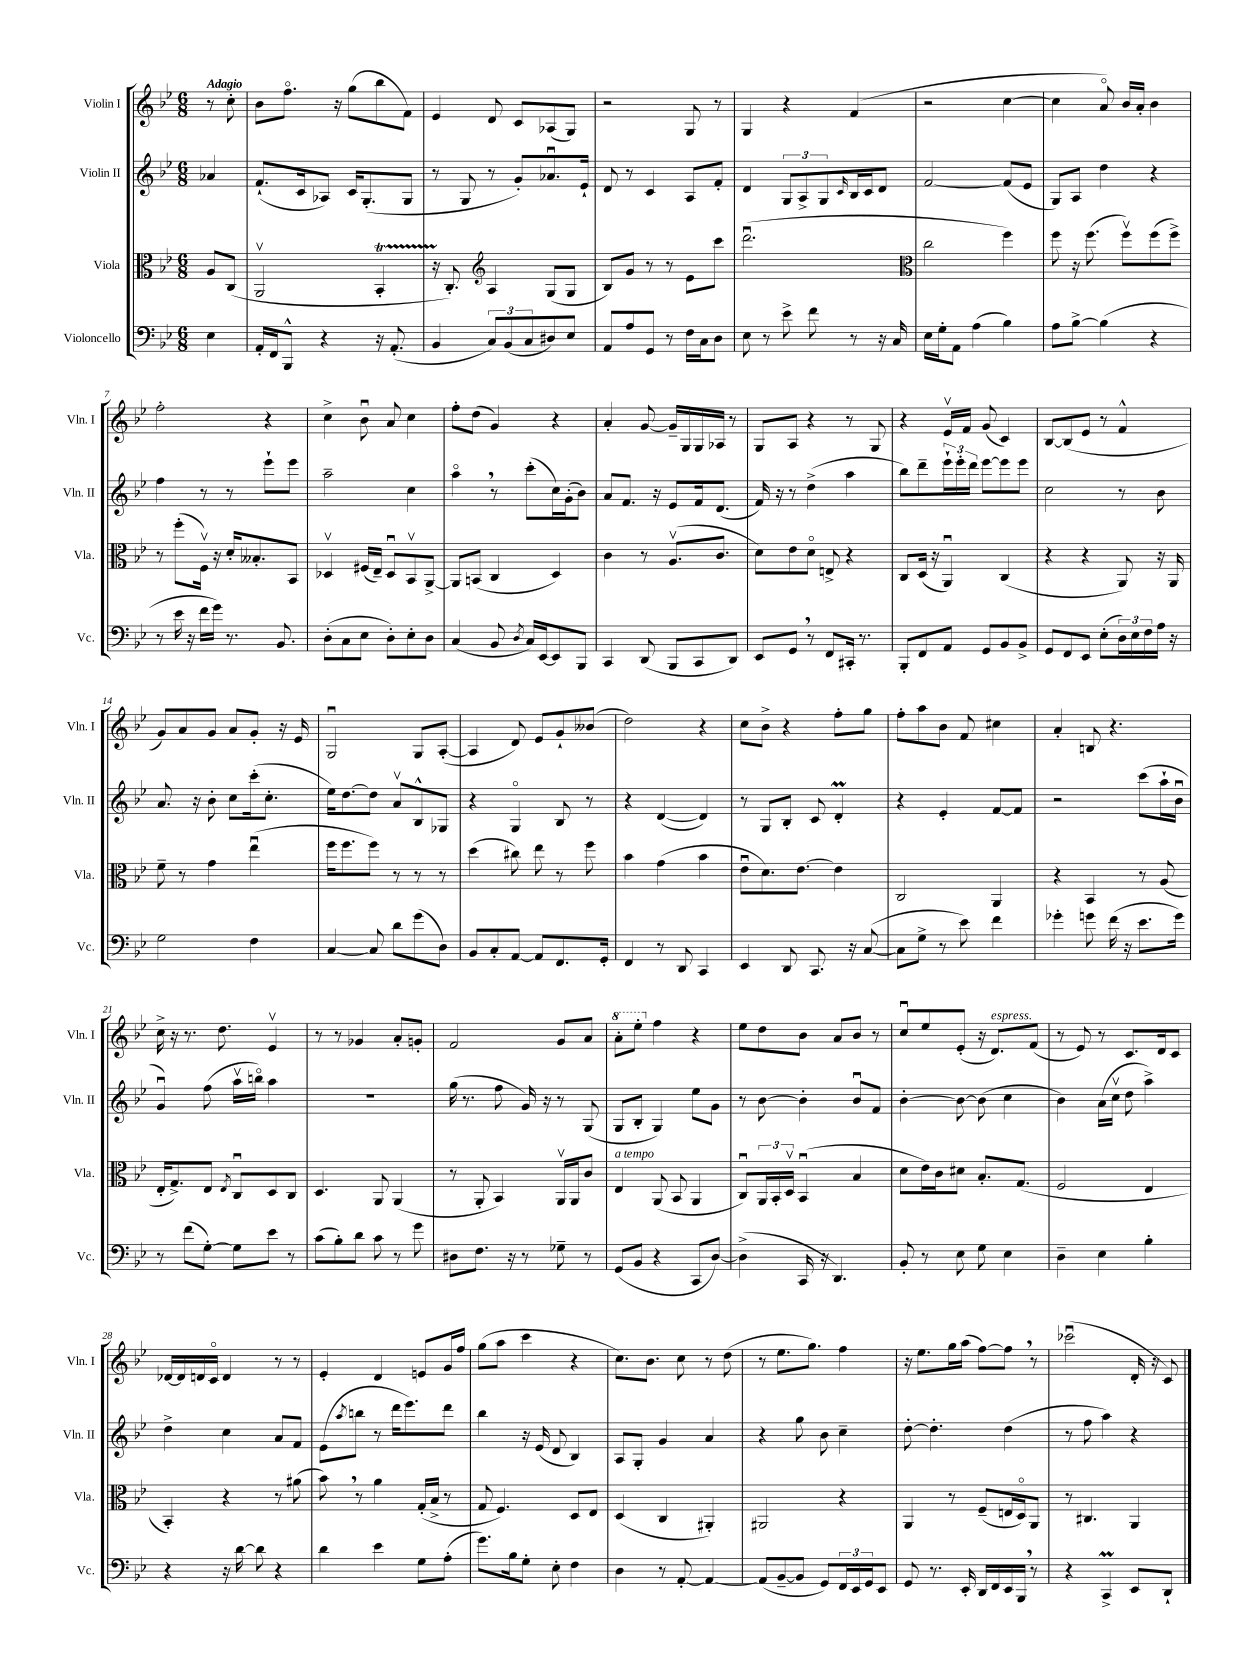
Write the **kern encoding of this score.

**kern	**kern	**kern	**kern
*staff4	*staff3	*staff2	*staff1
*clefF4	*clefC3	*clefG2	*clefG2
*k[b-e-]	*k[b-e-]	*k[b-e-]	*k[b-e-]
*M6/8	*M6/8	*M6/8	*M6/8
4E-	8A	4a-	8r
.	(8C	.	8cc'
=	=	=	=
16AA'	2AAv	(8.f`	8b-
16FF	.	.	.
8BBB-^^	.	.	8.ffo
.	.	16c	.
4r	.	8A-)	.
.	.	.	16r
.	.	16c	(8gg
.	.	(8.G'	.
16r	4BB-'	.	8bb-
(8.AA'	.	.	.
.	.	8G	8f)
=	=	=	=
4BB-	16r	8r	4e-
.	8.C')	.	.
.	.	8G	.
*	*clefG2	*	*
12C)	4A	8r	8d
(12BB-	.	.	.
.	.	8g')	8c
12C	.	.	.
8D#)	(8G	8.a-u	(8A-
8E-	8G	.	8G)
.	.	16e-`	.
=	=	=	=
8AA	8B-)	8d	2r
8A	8g	8r	.
8GG	8r	4c	.
8r	8r	.	.
16F	8e-	8A	8G
16C	.	.	.
8D	8ccc	8f'	8r
=	=	=	=
8E-	(2.dddu	4d	4G
8r	.	.	.
8e-^	.	12G	4r
.	.	12A^	.
8f	.	.	.
.	.	12G	.
.	.	16qqc	.
8r	.	16B-	(4f
.	.	16c	.
16r	.	8d	.
16C	.	.	.
=	=	=	=
*	*clefC3	*	*
16E-	2cc	[2f	2r
16G'	.	.	.
8AA	.	.	.
(4A	.	.	.
4B-)	4ff)	(8f]	[4cc
.	.	8e-	.
=	=	=	=
8A	8ff	8G)	4cc]
[8B-^	16r	8A	.
.	(8.ff	.	.
(4B-]	.	4dd	8ao)
.	8ffv)	.	16b-
.	.	.	16a'
4r	(8ff	4r	4b-
.	8ff^)	.	.
=	=	=	=
8r	8r	4ff	2ff'
16e-	(8ff'	.	.
16r	.	.	.
16f	16Fv)	8r	.
16g)	16r	.	.
8.r	16d'	8r	.
.	8.B--'	.	.
.	.	8eee-`	4r
8.BB-	.	.	.
.	8BB-	8eee-	.
=	=	=	=
(8D'	4D-v	2aa~	4cc^
8C	.	.	.
8E-	(16F#	.	8b-u
.	16E-~)	.	.
8D')	8D-u	.	8a
8E-'	8BB-v	4cc	4cc
8D	[8AA^	.	.
=	=	=	=
(4C	8AA]	4aao	8ff'
.	(8BB	.	(8dd
8BB-	4C	8r	4g)
8qD	.	.	.
16C)	.	(8ccc'	.
[16EE-	.	.	.
8EE-]	4D)	16cc)	4r
.	.	(16g'	.
8BBB-	.	8b-)	.
=	=	=	=
4CC	4c	8a	4a'
.	.	8.f	.
(8DD	8r	.	[8g
.	.	16r	.
8BBB-	(8.Av	8e-	16g~]
.	.	.	16G
8CC	.	16f	16G
.	8.c	(8.d	16A-
8DD)	.	.	8r
=	=	=	=
8EE-	8d)	16f)	8G
.	.	16r	.
8GG	8e-	8r	8A
8r	8do	(4dd^	4r
8FF	8E^	.	.
16CC#'	4r	4aa	8r
8.r	.	.	.
.	.	.	8G
=	=	=	=
8BBB-'	8C	8bb-)	4r
8FF	(16D	8ddd~	.
.	16r	.	.
8AA	4AAu)	24eee-`	16e-v
.	.	24eee-'	.
.	.	.	16f
.	.	24ddd	.
8GG	.	[8eee-	(8g
8BB-	(4C	8eee-]	4c)
8BB-^	.	8eee-	.
=	=	=	=
8GG	4r	2cc	[8B-
8FF	.	.	(8B-]
8EE-	4r	.	8e-
(8E-'	.	.	8r
24D)	8AA)	8r	4f^^
24E-	.	.	.
24F	.	.	.
16A	16r	8b-	.
16r	16AA	.	.
=	=	=	=
2G	8f~	8.a	8g)
.	8r	.	8a
.	.	16r	.
.	4g	8b-'	8g
.	.	8cc	8a
4F	(4ee-u	(16ccc'	8g'
.	.	8.cc'	.
.	.	.	16r
.	.	.	16e-
=	=	=	=
[4C	16ff	16ee-)	2Gu
.	8.ff	[8.dd	.
8C]	8ff)	8dd]	.
8d	8r	8av	.
(8g	8r	8B-^^	8G
8D)	8r	8G-	([8A'
=	=	=	=
8BB-	(4dd	4r	4A]
8C'	.	.	.
[8AA	8cc#)	4Go	8d)
8AA]	8ee-	.	8e-
8.FF	8r	8B-	8g`
.	8ff	8r	(8b--
16GG'	.	.	.
=	=	=	=
4FF	4b-	4r	2dd)
8r	(4g	([4d	.
8DD	.	.	.
4CC	4b-	4d])	4r
=	=	=	=
4EE-	8e-u	8r	8cc
.	8.d)	8G	8b-^
8DD	.	8B-'	4r
.	[8.e-	.	.
8.CC	.	8c	.
.	4e-]	4d'	8ff'
16r	.	.	.
([8C	.	.	8gg
=	=	=	=
8C]	2C	4r	8ff'
8G^	.	.	8aa
8r	.	4e-'	8b-
8e-)	.	.	8f
4f	4AA	[8f	4cc#
.	.	8f]	.
=	=	=	=
4g-'	4r	2r	4a'
8g	4BB-	.	8B
(16f	.	.	4.r
16r	.	.	.
8.e-	8r	(8ccc	.
.	(8A	16aa`	.
16g)	.	16b-u	.
=	=	=	=
8r	16E-'	4gu)	16cc^
.	8.G^)	.	16r
(8f	.	.	8.r
[8G')	8E-	(8ff	.
.	.	.	8.dd
.	8qE-	.	.
8G]	8Cu	16aav	.
.	.	16bbo)	.
8e-	8D	4aa	4e-v
8r	8C	.	.
=	=	=	=
(8c	4.D	2.r	8r
8B-')	.	.	8r
8d	.	.	4g-
8c	8AA	.	.
8r	(4AA	.	8a'
8g	.	.	8g'
=	=	=	=
8D#	8r	(16gg	2f
.	.	8.r	.
8.F	8AA'	.	.
.	4BB-)	8ff	.
16r	.	.	.
8r	.	16g)	.
.	.	16r	.
8G-~	16AAv	8r	8g
.	16AA	.	.
8r	8c	(8G	8a
=	=	=	=
(8GG	4E-	8G	8aa'
8BB-	.	8B-'	8eee-'
4r	(8AA	4G)	4ff
.	8BB-	.	.
8CC	4AA	8ee-	4r
[8D)	.	8g	.
=	=	=	=
(4D^]	8Cu)	8r	8ee-
.	24AA	[8b-	8dd
.	24BB-'	.	.
.	24Dv	.	.
16CC	(4BB-u	4b-']	8b-
16r	.	.	.
4.DD)	.	.	8a
.	4B-	8b-u	8b-
.	.	8f	8r
=	=	=	=
8BB-'	8d	[4b-'	8ccu
8r	16e-)	.	8ee-
.	16c	.	.
8E-	8d#	8b-_	(8e-'
8G	8.B-'	(8b-]	16r
.	.	.	8.d)
4E-	.	4cc	.
.	(8.G	.	.
.	.	.	(8f
=	=	=	=
4D~	2F	4b-)	8r
.	.	.	8e-)
4E-	.	(16a	8r
.	.	16ccv	.
.	.	8dd	8.c
4B-'	4E-	4aa^)	.
.	.	.	16d
.	.	.	8c
=	=	=	=
4r	4BB-')	4dd^	[16d-
.	.	.	16d-]
.	.	.	16d
.	.	.	16co
16r	4r	4cc	4d
[16d	.	.	.
8d]	.	.	.
4r	8r	8a	8r
.	(8a#	8f	8r
=	=	=	=
4d	8b-)	(8e-	4e-'
.	.	8qaa	.
.	8r	8bb	.
4e-	4a	8r	4d
.	.	16ddd	.
.	.	8.eee-)	.
8G	(16G'	.	8e
.	16B-^	.	.
(8A'	8r	8ddd	16g
.	.	.	16ff
=	=	=	=
8.g)	8G	4bb-	(8gg
.	4.F)	.	8aa
16B-	.	.	.
8G'	.	16r	4ccc
.	.	(16e-	.
8E-'	.	8d	.
4F	8D	4B-)	4r
.	8E-	.	.
=	=	=	=
4D	(4D	8A	8.cc)
.	.	8G'	.
.	.	.	8.b-
8r	4C	4g	.
[8AA'	.	.	8cc
4AA_	4AA#')	4a	8r
.	.	.	(8dd
=	=	=	=
(8AA]	2AA#	4r	8r
[8BB-~	.	.	8.ee-
8BB-]	.	8gg	.
.	.	.	8.gg)
8GG)	.	8b-	.
24FF	4r	4cc~	4ff
24EE-	.	.	.
24GG	.	.	.
8EE-	.	.	.
=	=	=	=
8GG	4AA	[8dd'	16r
.	.	.	8.ee-
8.r	.	4.dd']	.
.	8r	.	16gg
16EE-'	.	.	(16aa
16DD	(8F~	.	[8ff)
16FF	.	.	.
16EE-	16E	(4dd	8ff]
16BBB-	16Do)	.	.
8r	8AA	.	8r
=	=	=	=
4r	8r	8r	(2ccc-u
.	4.C#	8ff	.
4CC^	.	4aa)	.
8EE-	4AA	4r	16d'
.	.	.	16r
8DD`	.	.	8c)
==	==	==	==
*-	*-	*-	*-
